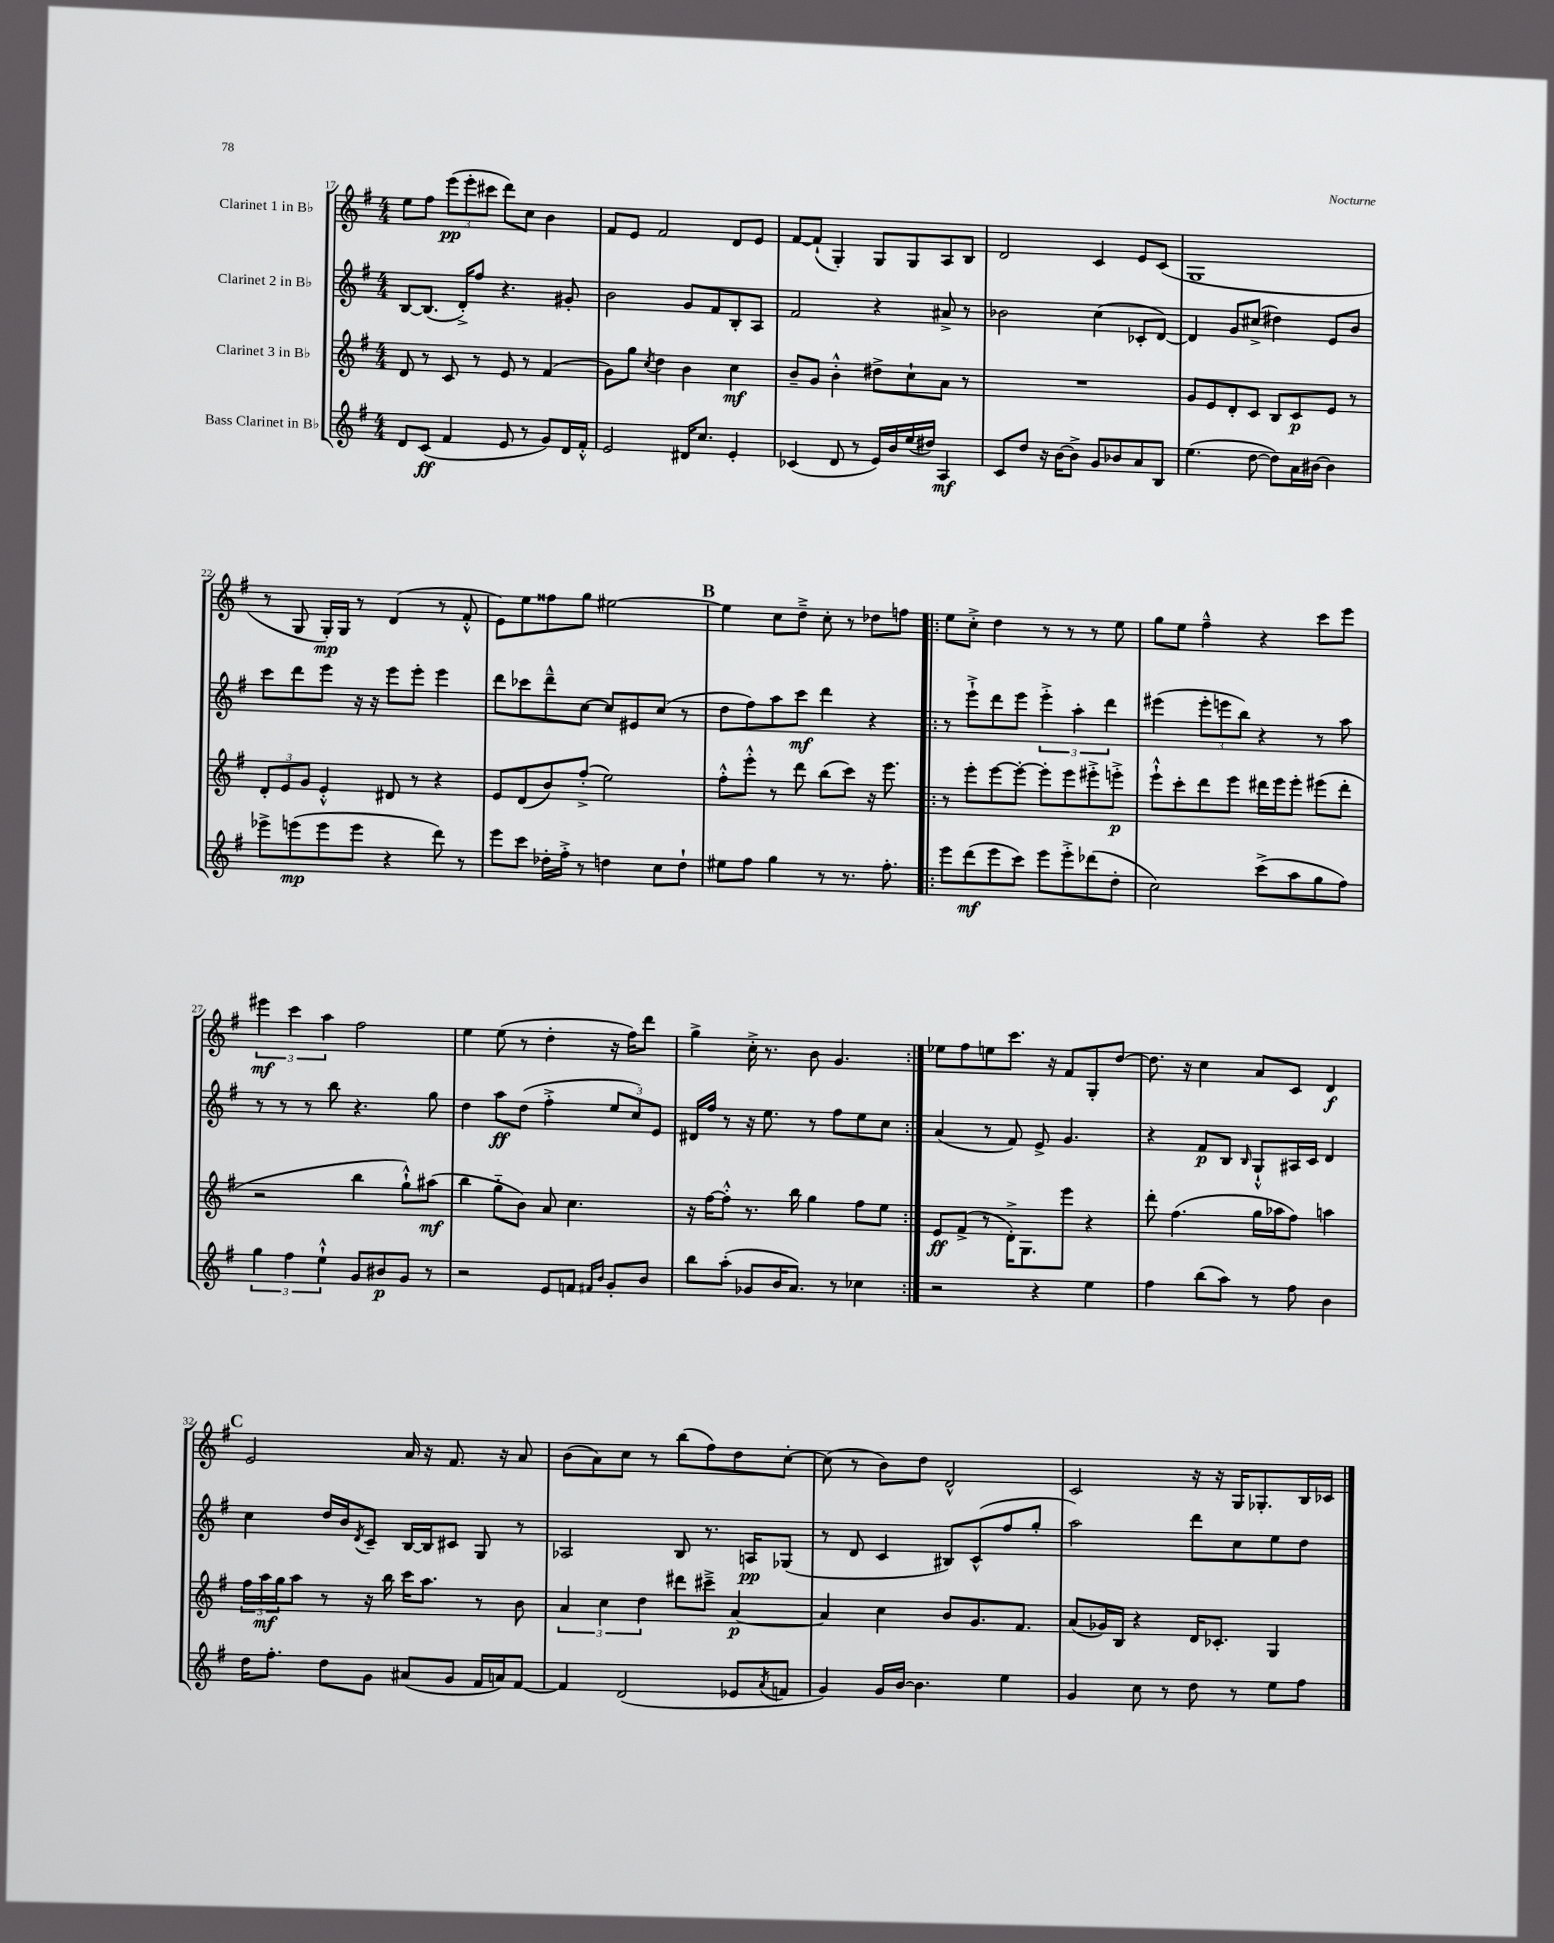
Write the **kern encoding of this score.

**kern	**kern	**kern	**kern
*staff4	*staff3	*staff2	*staff1
*clefG2	*clefG2	*clefG2	*clefG2
*k[f#]	*k[f#]	*k[f#]	*k[f#]
*M4/4	*M4/4	*M4/4	*M4/4
8d/L	8d/	[8B/L	8ee\L
(8c/J	8r	(8.B/]J	8ff#\J
4f#/	8c/	.	(12eee\L
.	.	16d'^/LK)	.
.	.	.	12eee'\
.	8r	8ff#/J	.
.	.	.	12ccc#\J
8e/	8e/	4.r	8ddd\L)
8r	8r	.	8cc\J
8g/L)	(4f#/	.	4b\
16d/L	.	8g#'/	.
16f#'^^/JJ	.	.	.
=	=	=	=
2e/	8g\L)	2b\	8f#/L
.	8gg\J	.	8e/J
.	8qcc/	.	.
.	4dd\	.	2f#/
16d#/LK	4b\	8g/L	.
8.cc/J	.	.	.
.	.	8f#/	.
4e'/	4cc\	8B'/	8d/L
.	.	8A/J	8e/J
=	=	=	=
(4c-/	8b~/L	2f#/	[8f#/L
.	8g/J	.	(8f#`/]J
8d/	4b'^^\	.	4G'/)
8r	.	.	.
16e/LL)	8dd#^\L	4r	8G/L
16b/	.	.	.
(16ee/	8cc`\	.	8G/
16dd#/JJ)	.	.	.
4A/	8a\J	8a#^/	8A/
.	8r	8r	8B/J
=	=	=	=
8c/L	1r	2b-\	2d/
8dd/J	.	.	.
16r	.	.	.
[16b\LK	.	.	.
8b^\]J	.	.	.
8g/L	.	(4cc\	4c/
8b-/	.	.	.
8a/	.	8c-'/L	8e/L
8B/J	.	[8d/J)	(8c/J
=	=	=	=
(4.ee\	8g/L	4d/]	1G
.	8e/	.	.
.	8d'/	8g/L	.
[8dd\	8c/J	(8cc#^/J	.
8dd\]L)	8B/L	4dd#\)	.
16a\L	8c/	.	.
[16b#\JJ	.	.	.
4b#\]	8e/J	8e/L	.
.	8r	8b/J	.
=	=	=	=
8eee-^\L	12d'/L	8ccc\L	8r
.	12e/	.	.
(8eee\	.	8ddd\	8G/
.	12g/J	.	.
8eee\	4e'^^/	8eee\J	16G'/LL)
.	.	.	16G/JJ
8eee\J	.	16r	8r
.	.	16r	.
4r	8d#/	8eee\L	(4d/
.	8r	8eee'\J	.
8ddd\)	4r	4eee\	8r
8r	.	.	8f#'^^/
=	=	=	=
8eee\L	8e/L	8ddd\L	8e\L)
8ccc\J	(8d/	8ccc-\	8ee\
16dd-'\LL	8b/)	8ddd~^^\	8ff##\
16ff#'^\JJ	.	.	.
8r	(8ff#'^/J	[8cc\J	8gg\J
4dd\	2ee\)	8cc/]L	[2ee#\
.	.	8e#/	.
8cc\L	.	(8cc/J	.
8dd`\J	.	8r	.
=	=	=	=
8ee#\L	8ff#'^^\L	8dd\L	4ee#\]
8ff#\J	8eee'^^\J	8ff#\)	.
4gg\	8r	8aa\	8cc\L
.	8ddd\	8ccc\J	8dd~^\J
8r	(8bb\L	4ddd\	8cc'\
8.r	8ccc\J)	.	8r
.	16r	4r	8dd-\L
8.ff#'\	8.eee\	.	.
.	.	.	8ff\J
=!|:	=!|:	=!|:	=!|:
8eee\L	8r	8r	8ee\L
(8ddd\	8eee'\L	8eee`^\L	8cc'^\J
8eee\	[8eee\	8ddd\	4dd\
8ccc\J)	8eee'\_J	8eee\J	.
8eee\L	8eee'\]L	6eee'^\	8r
8eee'^\	8eee\	.	8r
.	.	6aa'\	.
(8ddd-\	8eee#'^\	.	8r
.	.	6ddd\	.
8dd'\J	8eee'^\J	.	8ee\
=	=	=	=
2cc\)	8eee`^^\L	(4eee#\	8gg\L
.	8ccc'\	.	8ee\J
.	8ddd\	12eee#'\L	4ff#~^^\
.	.	12eee\	.
.	8eee\J	.	.
.	.	12bb\J)	.
(8ccc^\L	16ddd#\LL	4r	4r
.	16eee\J	.	.
8aa\	8eee'\J	.	.
8gg\	(8eee#\L	8r	8ccc\L
8ff#\J)	8ddd#'\J	8aa\	8eee\J
=	=	=	=
6gg\	2r	8r	6eee#\
.	.	8r	.
6ff#\	.	.	6ccc\
.	.	8r	.
6ee`^^\	.	.	6aa\
.	.	8bb\	.
8g/L	4bb\	4.r	2ff#\
8b#/	.	.	.
8g/J	8gg`^^\L)	.	.
8r	(8aa#\J	8gg\	.
=	=	=	=
2r	4bb\	4dd\	4ee\
.	8gg'~\L	8aa\L	(8ee\
.	8b\J)	(8dd\J	8r
8e/L	8a/	4ff#'^\	4dd'\
8f/J	4.cc\	.	.
16qqf#/LL	.	.	.
16qqb/JJ	.	.	.
8g'/L	.	12ee/L	16r
.	.	.	16ff#\LK)
.	.	12cc/)	.
8b/J	.	.	8ddd\J
.	.	12e/J	.
=	=	=	=
8bb\L	16r	16d#/LL	4gg^\
.	[16ff#\LK	16ff#/JJ	.
(8aa'\J	8ff#'^^\]J	8r	.
8g-/L	8.r	16r	16cc'^\
.	.	8.ee\	8.r
16b/K	.	.	.
8.a/J)	16bb\	.	.
.	4gg\	8r	8b\
8r	.	8ff#\L	4.g/
4cc-\	8ff#\L	8ee\	.
.	8ee\J	8cc\J	.
=:|!	=:|!	=:|!	=:|!
2r	8e/L	(4a/	8ee-\L
.	(8f#^/J	.	8ff#\
.	8r	8r	8ee\
.	16d'^\LK)	8f#/)	8.ccc\J
.	8.G\	.	.
4r	.	8e^/	.
.	.	.	16r
.	8eee\J	4.g/	8f#/L
4ee\	4r	.	8G'/
.	.	.	[8dd/J
=	=	=	=
4ff#\	8ddd'\	4r	8.dd\]
.	(4.ff#\	.	.
.	.	.	16r
(8bb\L	.	8f#/L	4cc\
8aa\J)	.	8B/J	.
.	.	16qqB/	.
8r	16gg\LL	8G`^^/L	8a/L
.	16aa-\J	.	.
8ff#\	8ff#\J)	16A#/L	8c/J
.	.	16c/JJ	.
4b\	4aa\	4d/	4d/
=	=	=	=
16dd\LK	24ff#\LL	4cc\	2e/
.	24aa\	.	.
8.ff#'\J	.	.	.
.	24gg\J	.	.
.	8aa\J	.	.
8dd\L	8r	16dd/LL	.
.	.	16b/J	.
.	.	8qd/	.
8g\J	16r	8c~/J	.
.	16bb\	.	.
(8a#/L	16ccc\LK	[16B/LL	16a/
.	8.aa\J	16B/]J	16r
8g/J	.	8c#/J	8.f#/
16f#/LL	8r	8G/	.
16a/J)	.	.	16r
[8f#/J	8b\	8r	8a/
=	=	=	=
4f#/]	6a/	2A-/	(8b\L
.	.	.	8a\)
.	6cc\	.	.
(2d/	.	.	8cc\J
.	6dd\	.	.
.	.	.	8r
.	8ddd#\L	8B/	(8bb\L
.	8ccc#~^\J	8.r	8ff#\)
8e-/L	[4a/	.	8dd\
.	.	16A/LK	.
8qa/	.	.	.
8f/J	.	(8G-/J	[8cc'\J
=	=	=	=
4g/)	4a/]	8r	(8cc\]
.	.	8d/	8r
16g/LL	4cc\	4c/	8b\L)
[16b/JJ	.	.	.
4.b\]	.	.	8dd\J
.	8b/L	8B#/L)	2d^^/
.	8.g/	(8c^^/	.
4ee\	.	8ff#/	.
.	8.f#/J	.	.
.	.	8gg'/J	.
=	=	=	=
4g/	(8a/L	2aa\)	2c/
.	16g-/L)	.	.
.	16B/JJ	.	.
8cc\	4r	.	.
8r	.	.	.
8dd\	16d/LK	8ddd\L	16r
.	8.c-'/J	.	16r
8r	.	8cc\	16G/LK
.	.	.	8.G-'/
8ee\L	4G/	8ee\	.
8ff#\J	.	8dd\J	16B/L
.	.	.	16c-/JJ
==	==	==	==
*-	*-	*-	*-
